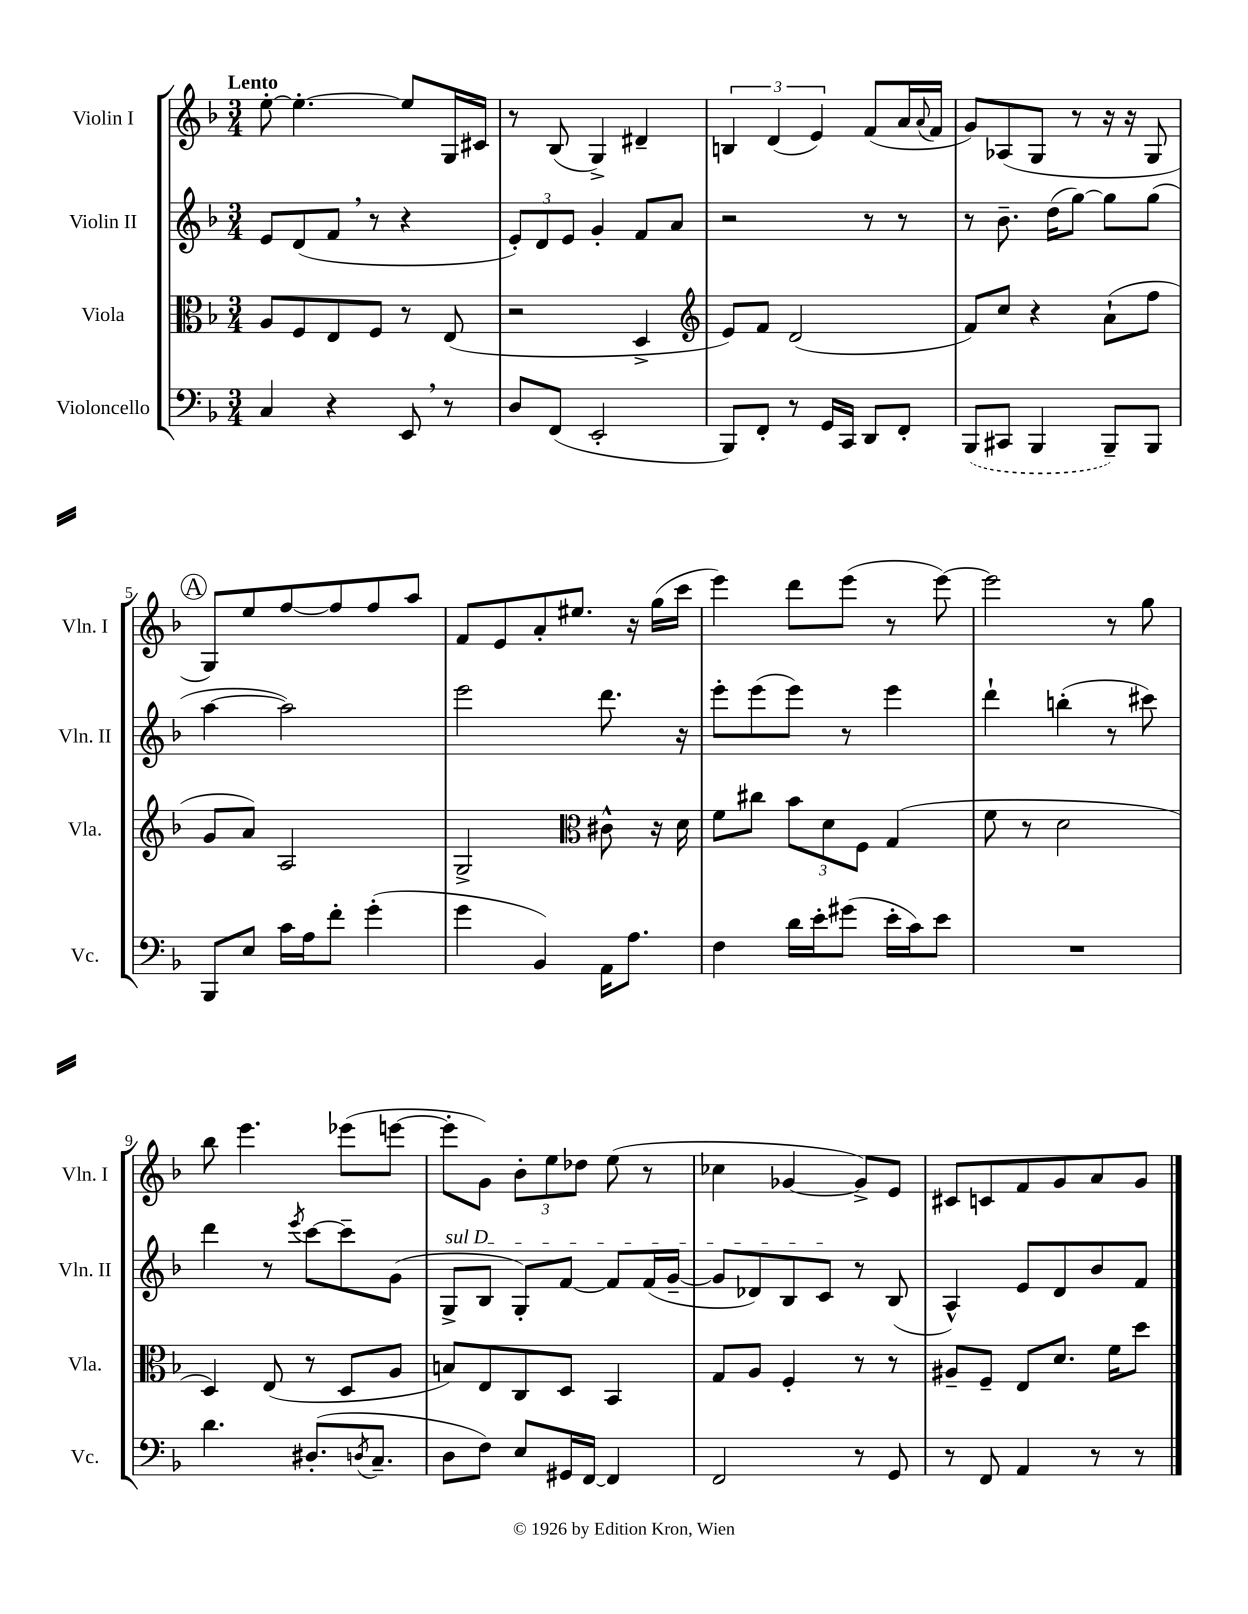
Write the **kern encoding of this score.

**kern	**kern	**kern	**kern
*staff4	*staff3	*staff2	*staff1
*clefF4	*clefC3	*clefG2	*clefG2
*k[b-]	*k[b-]	*k[b-]	*k[b-]
*M3/4	*M3/4	*M3/4	*M3/4
4C	8A	8e	[8ee'
.	8F	(8d	4.ee'_
4r	8E	8f	.
.	8F	8r	.
8EE	8r	4r	8ee]
8r	(8E	.	16G
.	.	.	16c#
=	=	=	=
8D	2r	12e')	8r
.	.	12d	.
(8FF	.	.	(8B-
.	.	12e	.
2EE'	.	4g'	4G^)
.	4D^	8f	4d#~
.	.	8a	.
=	=	=	=
*	*clefG2	*	*
8BBB-)	8e)	2r	6B
8FF'	8f	.	.
.	.	.	(6d
8r	(2d	.	.
.	.	.	6e)
16GG	.	.	.
16CC	.	.	.
8DD	.	8r	(8f
8FF'	.	8r	16a
.	.	.	8qqa
.	.	.	16f
=	=	=	=
(8BBB-	8f)	8r	8g)
8CC#	8cc	8.b-~	(8A-
4BBB-	4r	.	8G
.	.	(16dd	.
.	.	[8gg)	8r
8BBB-~)	(8a`	8gg]	16r
.	.	.	16r
8BBB-	8ff	(8gg	8G
=	=	=	=
8BBB-	8g	[4aa	8G)
8E	8a)	.	8ee
16c	2A	2aa])	[8ff
16A	.	.	.
8f'	.	.	8ff]
(4g'	.	.	8ff
.	.	.	8aa
=	=	=	=
4g	2G^	2eee	8f
.	.	.	8e
4BB-)	.	.	8a'
.	.	.	8.ee#
*	*clefC3	*	*
16AA	8c#^^	8.ddd	.
8.A	.	.	16r
.	16r	.	(16gg
.	16d	16r	16ccc
=	=	=	=
4F	8f	8eee'	4eee)
.	8cc#	(8eee	.
16d	12b-	8eee)	8ddd
16e'	.	.	.
.	12d	.	.
(8g#	.	8r	(8eee
.	12F	.	.
16e'	(4G	4eee	8r
16c)	.	.	.
8e	.	.	[8eee)
=	=	=	=
2.r	8f	4ddd`	2eee]
.	8r	.	.
.	2d	(4bb'	.
.	.	8r	8r
.	.	8ccc#)	8gg
=	=	=	=
4.d	4D)	4ddd	8bb-
.	.	.	4.eee
.	(8E	8r	.
.	.	8qeee	.
(8.D#'	8r	[8ccc	.
.	8D	8ccc~]	(8eee-
8qD	.	.	.
8.C~	.	.	.
.	8A	(8g	[8eee
=	=	=	=
8D	8B)	8G^	8eee']
8F)	8E	8B-	8g)
8E	8C	8G')	12b-'
.	.	.	12ee
16GG#	8D	[8f	.
.	.	.	12dd-
[16FF	.	.	.
4FF]	4BB-	8f]	(8ee
.	.	(16f	8r
.	.	[16g~	.
=	=	=	=
2FF	8G	8g]	4cc-
.	8A	8d-)	.
.	4F'	8B-	[4g-
.	.	8c	.
8r	8r	8r	8g-^])
8GG	8r	(8B-	8e
=	=	=	=
8r	8A#~	4A^^)	8c#
8FF	8F~	.	8c
4AA	8E	8e	8f
.	8.d	8d	8g
8r	.	8b-	8a
.	16f	.	.
8r	8dd	8f	8g
==	==	==	==
*-	*-	*-	*-
